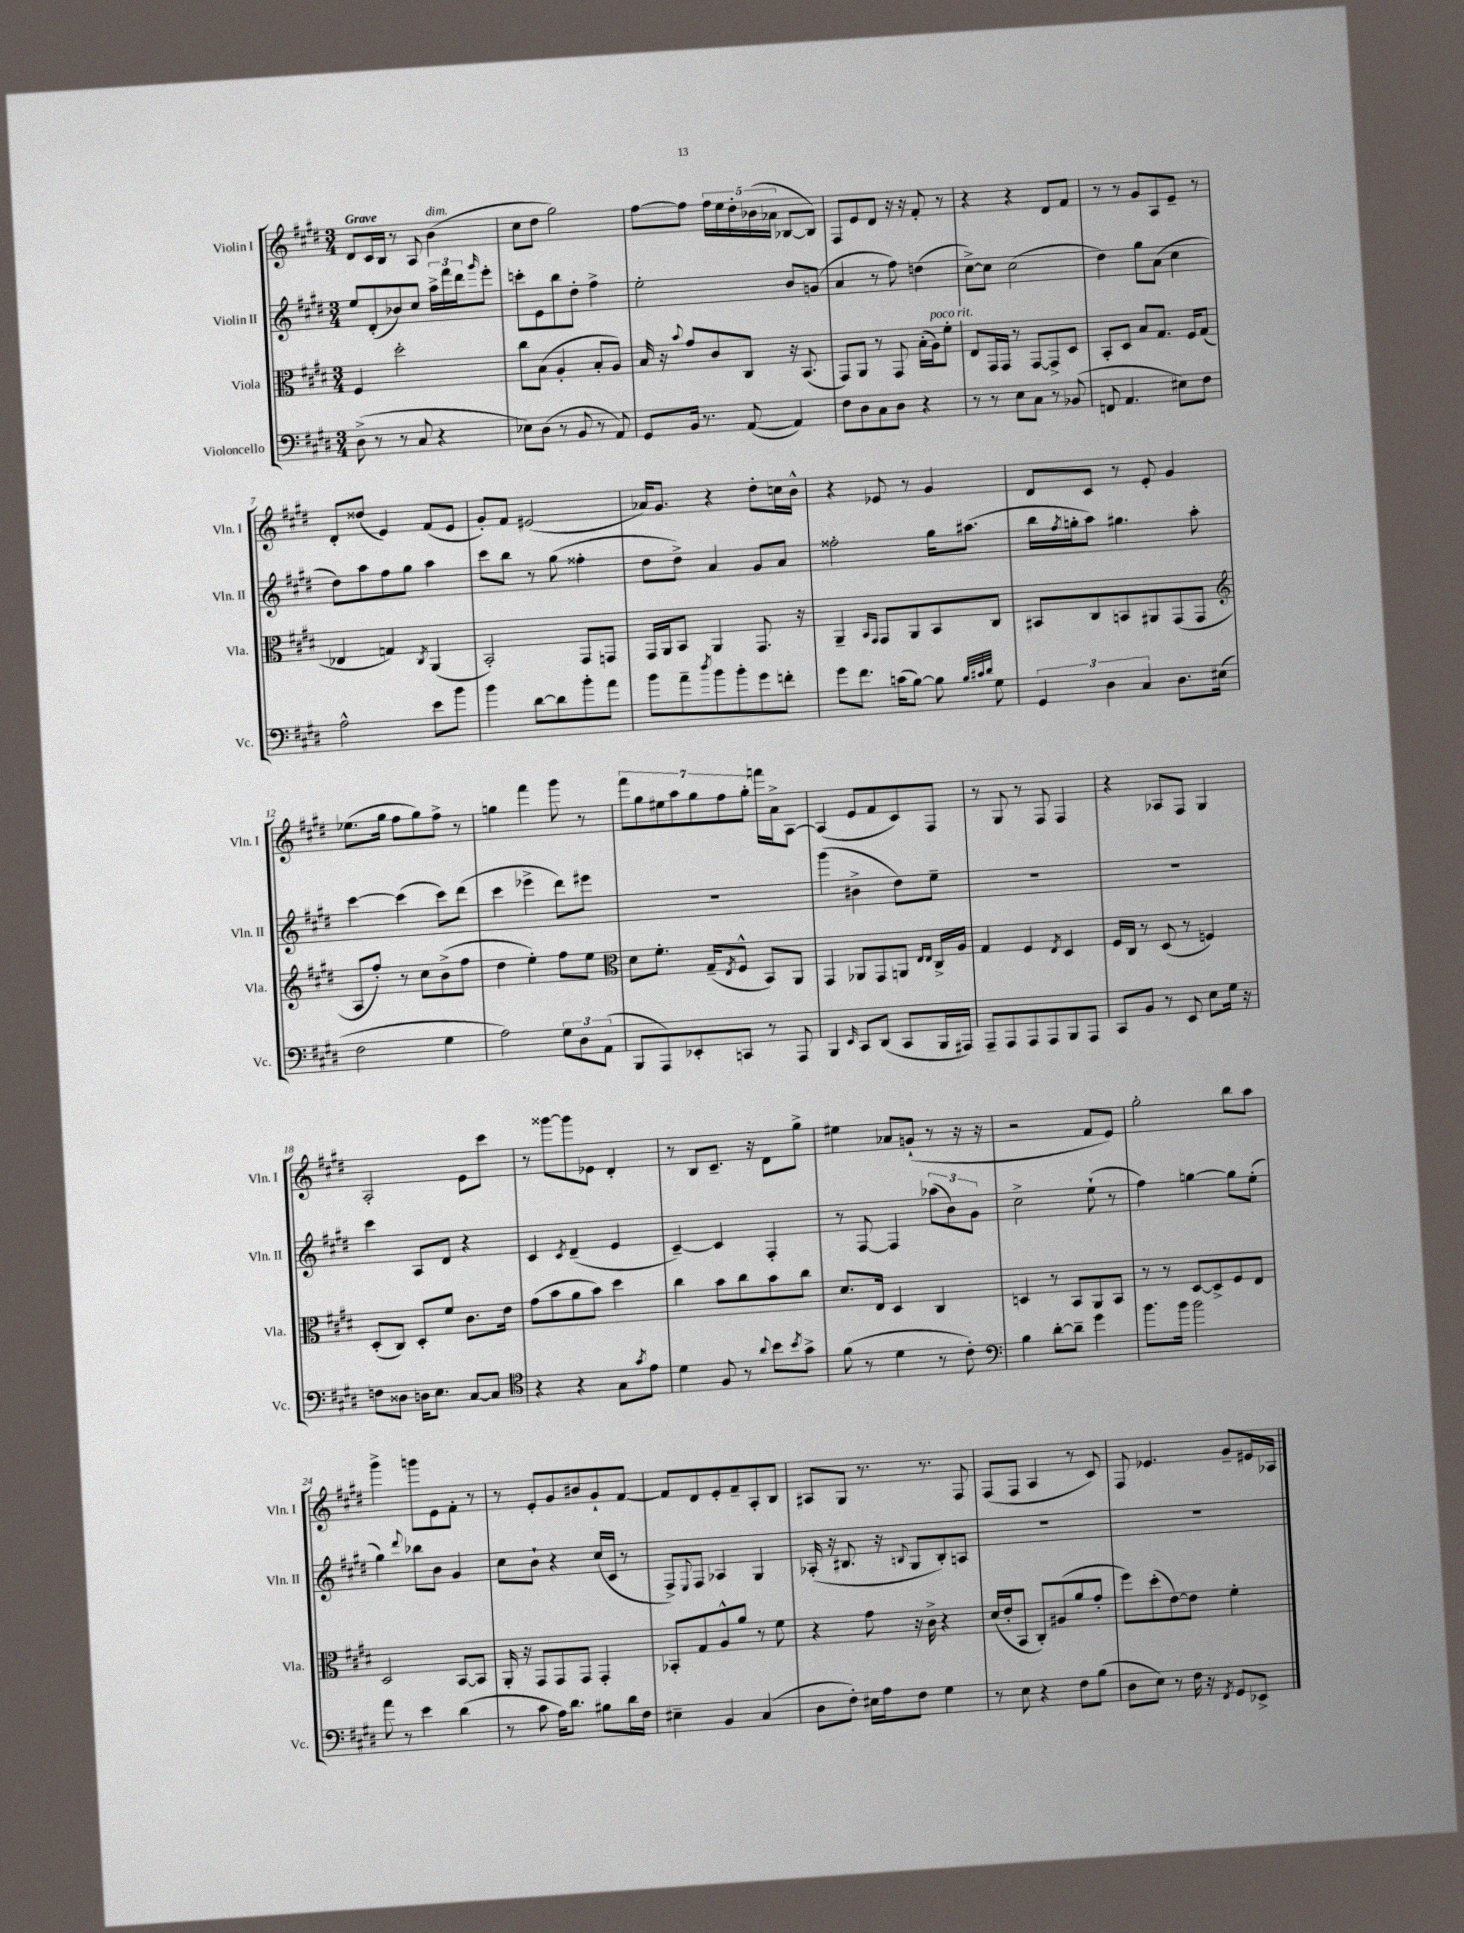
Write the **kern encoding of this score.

**kern	**kern	**kern	**kern
*staff4	*staff3	*staff2	*staff1
*clefF4	*clefC3	*clefG2	*clefG2
*k[f#c#g#d#]	*k[f#c#g#d#]	*k[f#c#g#d#]	*k[f#c#g#d#]
*M3/4	*M3/4	*M3/4	*M3/4
(8D#^	4F#	8ee	8d#
8r	.	(8d#'	16c#
.	.	.	16B
8r	2dd#'	8b-)	8r
8C#	.	8cc#	8A
4r	.	24aa^	(4b
.	.	24fff#	.
.	.	24ddd#	.
.	.	16qqggg#	.
.	.	8eee'	.
=	=	=	=
8E-)	8cc#	8ccc'	8cc#
(8D#	(8B	8e	8dd#
8r	4A'	8bb	2gg#)
8BB	.	8dd#'	.
8r	8B'	4ff#^	.
8AA)	8A)	.	.
=	=	=	=
8GG#	16B	2ee'	[8ff#
.	16r	.	.
.	8qqb	.	.
16BB	8g#	.	8ff#]
8.r	.	.	.
.	8c#	.	20ff#
.	.	.	20ee
.	.	.	20dd#'
([8AA	8C#	.	.
.	.	.	(20b-
.	.	.	20a-
4AA])	16r	8b	[8B-
.	(8.BB	.	.
.	.	(8g	8B-])
=	=	=	=
8F#	8GG#)	4a	8F#
8D#	8AA	.	8e
8C#	8r	8r	8d#
8D#	8GG#	8ff#)	16r
.	.	.	16r
4r	(16B'	(4dd	8f#'
.	16A)	.	.
.	8f#'	.	8r
=	=	=	=
8r	8E	[8cc#^)	4r
8r	16GG#	8cc#]	.
.	16GG#	.	.
8E	8r	(2cc#	4r
8C#	[8GG#	.	.
8r	8GG#^]	.	8d#
(8BB-	8D#	.	8f#
=	=	=	=
8FF	8BB'	4dd#)	8r
4.AA	8D#	.	8r
.	8B	8gg#	8g#
.	8.G#	(8a	8A
8E#)	.	4cc#	8e~
.	16F#	.	.
8F#	(8G#	.	8r
=	=	=	=
2A^^	4E-	8dd#)	8d#'
.	.	8aa	(8dd##
.	4G)	8ff#	4e)
.	.	8gg#	.
.	8qC#	.	.
8e	(4AA	4aa	(8f#
8b	.	.	8e
=	=	=	=
4b	2BB')	8ccc#	8g#')
.	.	8bb	8f#
[8d#	.	8r	(2e#
8d#]	.	(8gg#	.
8b'	8GG#	4ff##'	.
8a	8GG	.	.
=	=	=	=
8b	16GG#	8dd#	16a-)
.	16AA	.	8.g#
8a~	8BB	8dd#^)	.
8qdd#	.	.	.
8b	4AA	4a	4r
8b'	.	.	.
8g#	8.GG#	8g#	8dd#'
8f'	.	8a	16cc
.	16r	.	16b^^
=	=	=	=
8g#	4AA~	2ff##'	4r
8.f#	.	.	.
.	16qqBB	.	.
.	16qqGG#	.	.
.	8GG#	.	8e-
(16c	.	.	.
[8B)	8AA	.	8r
8B]	8BB	16gg#	4g#
.	.	(8.aa#	.
32qqB	.	.	.
32qqc#	.	.	.
32qqd#	.	.	.
8G#	8C#	.	.
=	=	=	=
6GG#	8BB#	16bb	8d#
.	.	8qff#	.
.	.	16gg'	.
.	8C#	8aa)	8c#
6D#	.	.	.
.	8BB	4.gg#	8r
6C#	.	.	.
.	8AA#	.	8e'
8.D#	(8GG#	.	4g#
.	8GG#	8aa'	.
(16E#	.	.	.
=	=	=	=
*	*clefG2	*	*
2F#	8A	[4ccc#	(8.ee-
.	8ff#')	.	.
.	.	.	16gg#
.	8r	(4ccc#]	8ff#
.	8cc#	.	8gg#)
4G#	(8b^	8ccc#)	8ff#^
.	8ff#	(8ddd#	8r
=	=	=	=
2A)	4dd#	4ccc#	4gg
.	4ee')	4eee-^	4fff#
12G#	8ff#	8ddd#)	8ggg#
12D#	.	.	.
.	8ee	8eee#	8r
(12AA	.	.	.
=	=	=	=
*	*clefC3	*	*
8BBB	8d#	2.r	14fff#
.	.	.	14gg#
8AAA)	8.f#'	.	.
.	.	.	14ee#
.	.	.	14aa
8EE-'	.	.	.
.	.	.	14gg#
.	(16G#~	.	.
.	.	.	14ff#
.	8qE	.	.
8CC	8F#^^	.	.
.	.	.	14gg#'
8r	8BB)	.	16fff
.	.	.	16a^
8AAA	8AA	.	[8A
=	=	=	=
4BBB	4GG#	(4ggg#	(4A]
16qqEE	.	.	.
8CC#	8AA-	4b#^	8e
(8DD#	8GG#	.	8f#
8CC#	8AA	8dd#)	8c#)
.	16qqE	.	.
.	16qqE	.	.
16BBB	16C#^	8ee~	8F#
16AAA#)	16A	.	.
=	=	=	=
8AAA~	4G#	2.r	8r
8AAA	.	.	8G#
8AAA	4F#	.	8r
8AAA	.	.	8F#
.	8qE	.	.
8BBB	4D#	.	4F#
8AAA	.	.	.
=	=	=	=
8CC#	16F#	2.r	4r
.	16C#	.	.
8BB	8r	.	.
8r	(8D#	.	8A-
8EE	8r	.	8F#
8E	4F)	.	4G#
16G#	.	.	.
16r	.	.	.
=	=	=	=
8F	(8D#'	4ccc#	2A'
8D##	8C#)	.	.
16D	8D#'	8A	.
8.E	.	.	.
.	8f#	8d#	.
[8C#	8.c#	4r	8e
8C#]	.	.	8ccc#
.	16e	.	.
=	=	=	=
*clefC4	*	*	*
4r	(8g#	4c#	8r
.	8b	.	[8ggg##
.	.	8qc#	.
4r	8a	(4d#~	8ggg##]
.	8b)	.	8e-
8G#	4dd#	4e	4d#'
8qg#	.	.	.
8e	.	.	.
=	=	=	=
4d#	4cc#	[4c#~)	8r
.	.	.	8B
8F#	8b	4c#]	8.c#~
8r	8cc#	.	.
.	.	.	16r
8qqa	.	.	.
8b	8b	4F#'	8d#
8qb	.	.	.
8g#^	8cc#	.	8gg#^
=	=	=	=
(8f#	8.d#	8r	4ee#
8r	.	[8F#	.
.	16E	.	.
4d#	4D#	4F#]	8a-
.	.	.	(8g`
8r	4C#	(12aa-	8r
.	.	12b)	.
8c#')	.	.	16r
.	.	12g#	.
.	.	.	16r
=	=	=	=
*clefF4	*	*	*
4B	4D	2cc#^	2r
[8d#'	8r	.	.
8d#~]	8BB	.	.
4g#	8AA	(8ee`	8f#
.	8BB	8r	8e)
=	=	=	=
8.b	8r	4ff#)	2gg#'
.	8r	.	.
16b	.	.	.
2b	[8D#	[4gg	.
.	8D#^]	.	.
.	8F#	8gg]	8bb
.	8E	(8ee'	8aa
=	=	=	=
8a	2D#	4gg#)	4ggg#^
8r	.	.	.
.	.	8qqddd#	.
4e	.	8bb-	8ggg
.	.	8b	8e
(4d#	[8BB	4g#	8f#'
.	8BB]	.	8r
=	=	=	=
8r	16AA'	8cc#	8r
.	16r	.	.
8c#	8GG#	8b`	8e'
16A)	8GG#	4r	8g#
8.d#	.	.	.
.	8GG#	.	8b#
8B#	4GG#'	(16cc#	8g#`
.	.	16c#	.
16d#	.	8r	[8f#
16F#	.	.	.
=	=	=	=
4E#~	8BB-'	8F#^)	8f#]
.	.	8qqE	.
.	8G#	8F#	8d#
4BB	8A^^	4A-	8e'
.	8a	.	8f#~
(4C#	8r	4G#	8A'
.	8f#	.	8B
=	=	=	=
8D#	4r	(16A-'	8A#
.	.	16r	.
8F#')	.	8.B#	8G#
16E#	8g#	.	8.r
16A	.	16r	.
.	.	8qqB	.
8F#	16r	8G#	.
.	16c#^	.	8.r
4G#	4r	8B')	.
.	.	8A	8F#
=	=	=	=
8r	(16d#	2.r	(8F#
.	16e'	.	.
8E	8BB	.	8F#
4r	8C#')	.	4A
.	(8A#	.	.
8F#	8a	.	8r
(8B	8g#'	.	8c#)
=	=	=	=
8D#	8ff#)	2.r	8F#
8E)	(8dd#'	.	4.e-
8r	[8e)	.	.
16F#	8e]	.	.
16r	.	.	.
8qFF#	.	.	.
8GG#	4f#'	.	8g#~
8EE-^	.	.	16e#
.	.	.	16A-
==	==	==	==
*-	*-	*-	*-
